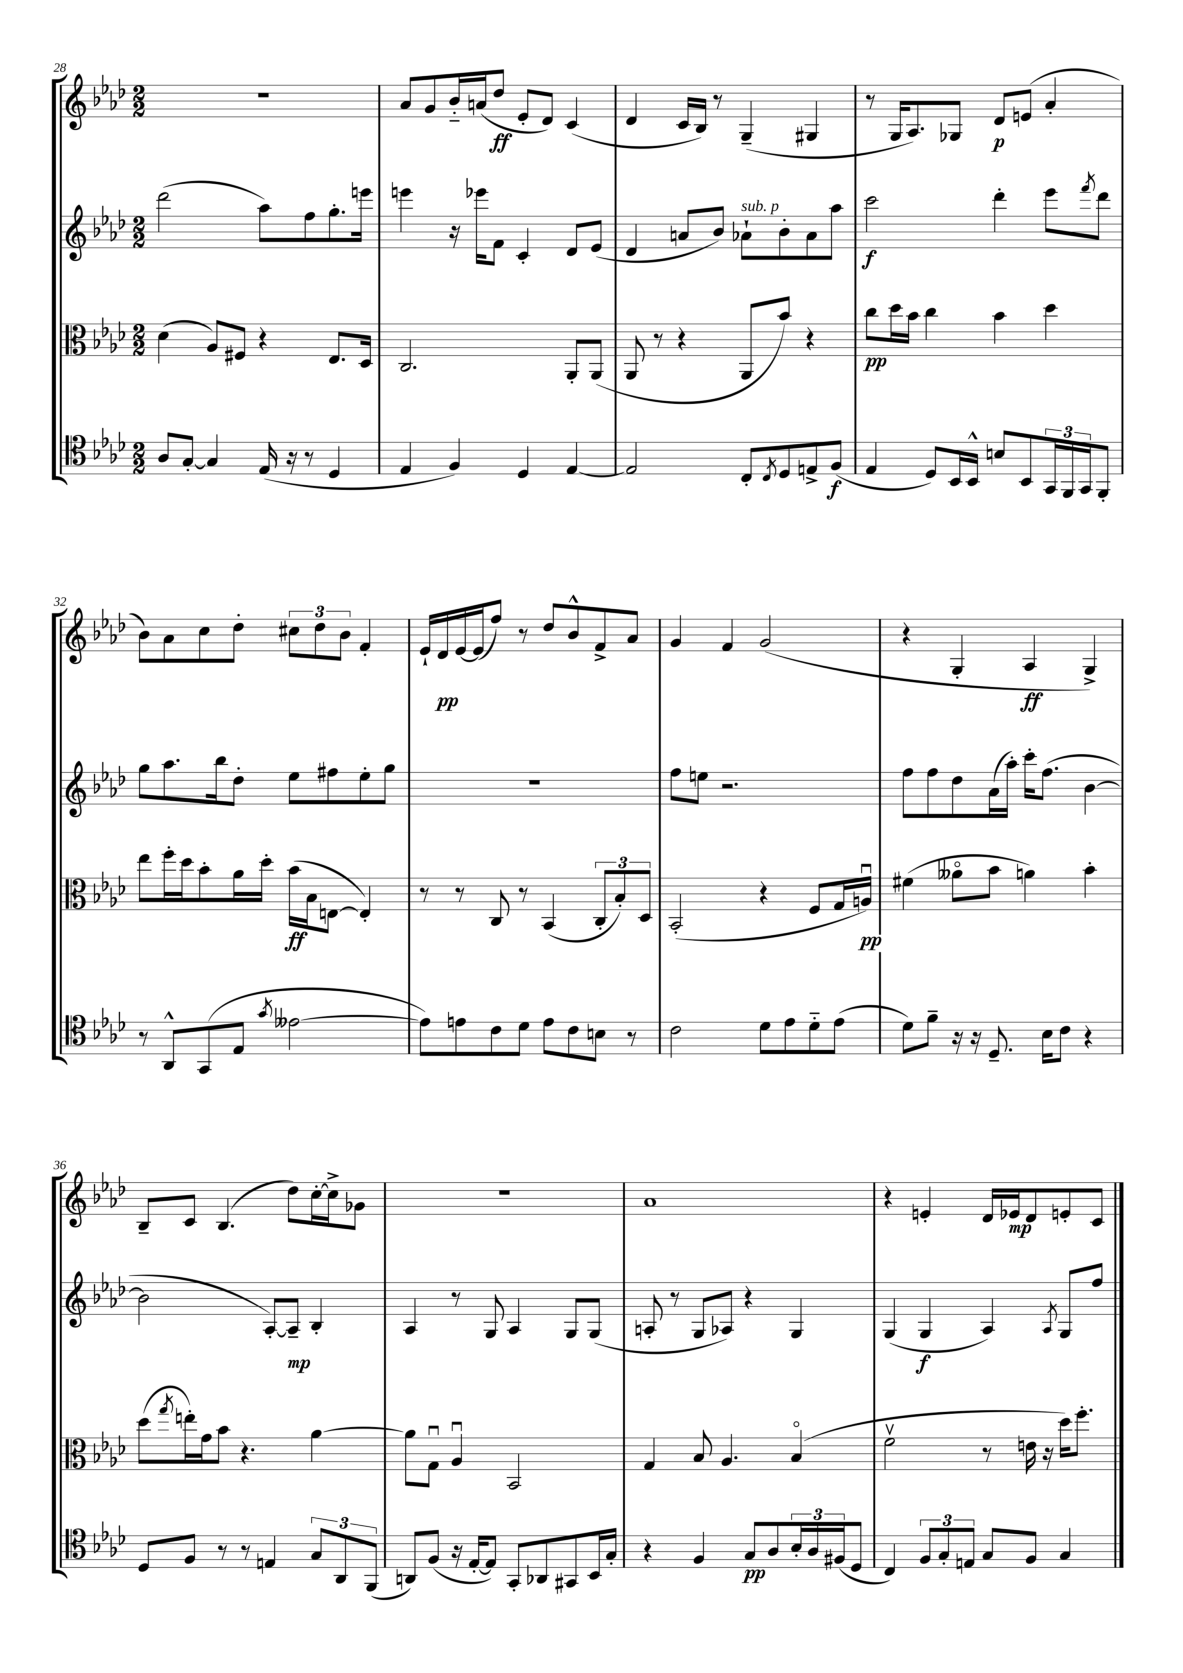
<<
\new StaffGroup <<
\new Staff = "s0" {
    \clef treble \key aes \major \numericTimeSignature \time 2/2
    R1 |
    aes'8 g'8 bes'16-_ a'16( des''8\ff ees'8-. des'8) c'4( |
    des'4 c'16 bes16) r8 g4--( gis4 |
    r8 g16 aes8.) ges8 des'8\p e'8( aes'4-. |
    bes'8) aes'8 c''8 des''8-. \tuplet 3/2 { cis''8 des''8 bes'8 } f'4-. |
    ees'16-! des'16\pp ees'16~ ees'16( f''8) r8 des''8 bes'8-^ f'8-> aes'8 |
    g'4 f'4 g'2( |
    r4 g4-. aes4\ff g4->) |
    bes8-- c'8 bes4.( des''8) c''16~-. c''16-> ges'8 |
    R1 |
    aes'1 |
    r4 e'4-. des'16 ees'16\mp des'8 e'8-. c'8 \bar "|." |
}
\new Staff = "s1" {
    \clef treble \key aes \major \numericTimeSignature \time 2/2
    des'''2( aes''8) f''8 g''8.-. e'''16 |
    e'''4 r16 ees'''16 f'8 c'4-. des'8 ees'8( |
    des'4 a'8 bes'8) aes'8-!^\markup { \italic "sub. p" } bes'8-. aes'8 aes''8 |
    c'''2\f des'''4-. ees'''8 \acciaccatura { f'''8 } des'''8 |
    g''8 aes''8. bes''16 des''8-. ees''8 fis''8 ees''8-. g''8 |
    r1 |
    f''8 e''8 r2. |
    f''8 f''8 des''8 aes'16( aes''16-.) c'''16-. f''8.( bes'4~ |
    bes'2 aes8~-.) aes8--\mp bes4-. |
    aes4 r8 g8 aes4 g8 g8( |
    a8-. r8 g8 aes8) r4 g4 |
    g4( g4\f aes4) \acciaccatura { aes8 } g8 f''8 \bar "|." |
}
\new Staff = "s2" {
    \clef alto \key aes \major \numericTimeSignature \time 2/2
    des'4( aes8) fis8 r4 ees8. des16 |
    c2. aes,8-. aes,8( |
    aes,8 r8 r4 aes,8 bes'8) r4 |
    c''8\pp des''16 bes'16 c''4 bes'4 des''4 |
    ees''8 f''16-. des''16 bes'8-. aes'16 des''16-. bes'16\ff( bes16 e8~ e4-.) |
    r8 r8 c8 r8 bes,4( \tuplet 3/2 { c8-. bes8-.) des8 } |
    bes,2-.( r4 f8 g16 a16\downbow\pp) |
    fis'4( aeses'8\flageolet bes'8 a'4) bes'4-. |
    des''8( \acciaccatura { g''8 } e''16-.) g'16 bes'8 r4. aes'4~ |
    aes'8 g8\downbow aes4\downbow bes,2 |
    g4 bes8 aes4. bes4\flageolet( |
    f'2\upbow r8 e'16 r16 des''16) f''8.-. \bar "|." |
}
\new Staff = "s3" {
    \clef tenor \key aes \major \numericTimeSignature \time 2/2
    aes8 g8~-. g4 ees16( r16 r8 des4 |
    ees4 f4) des4 ees4~ |
    ees2 c8-. \acciaccatura { c8 } des8 e8-> f8\f( |
    ees4 des8) bes,16 bes,16-^ b8 bes,8 \tuplet 3/2 { g,16 f,16 g,16 } f,8-. |
    r8 aes,8-^ g,8( ees8 \acciaccatura { g'8 } eeses'2~ |
    eeses'8) e'8 c'8 des'8 e'8 c'8 b8 r8 |
    c'2 des'8 ees'8 des'8-_ ees'8( |
    des'8) f'8-- r16 r16 des8.-- bes16 c'8 r4 |
    des8 f8 r8 r8 e4 \tuplet 3/2 { g8 aes,8 f,8( } |
    a,8) f8( r16 ees16~-. ees8) g,8-. aes,8 gis,8 bes,16 g16-. |
    r4 f4 g8\pp aes8 \tuplet 3/2 { bes16-. aes16 fis16( } des8 |
    c4) \tuplet 3/2 { f8 g8-. e8 } g8 f8 g4 \bar "|." |
}
>>
>>
\layout { \context { \Score currentBarNumber = #28 } }
